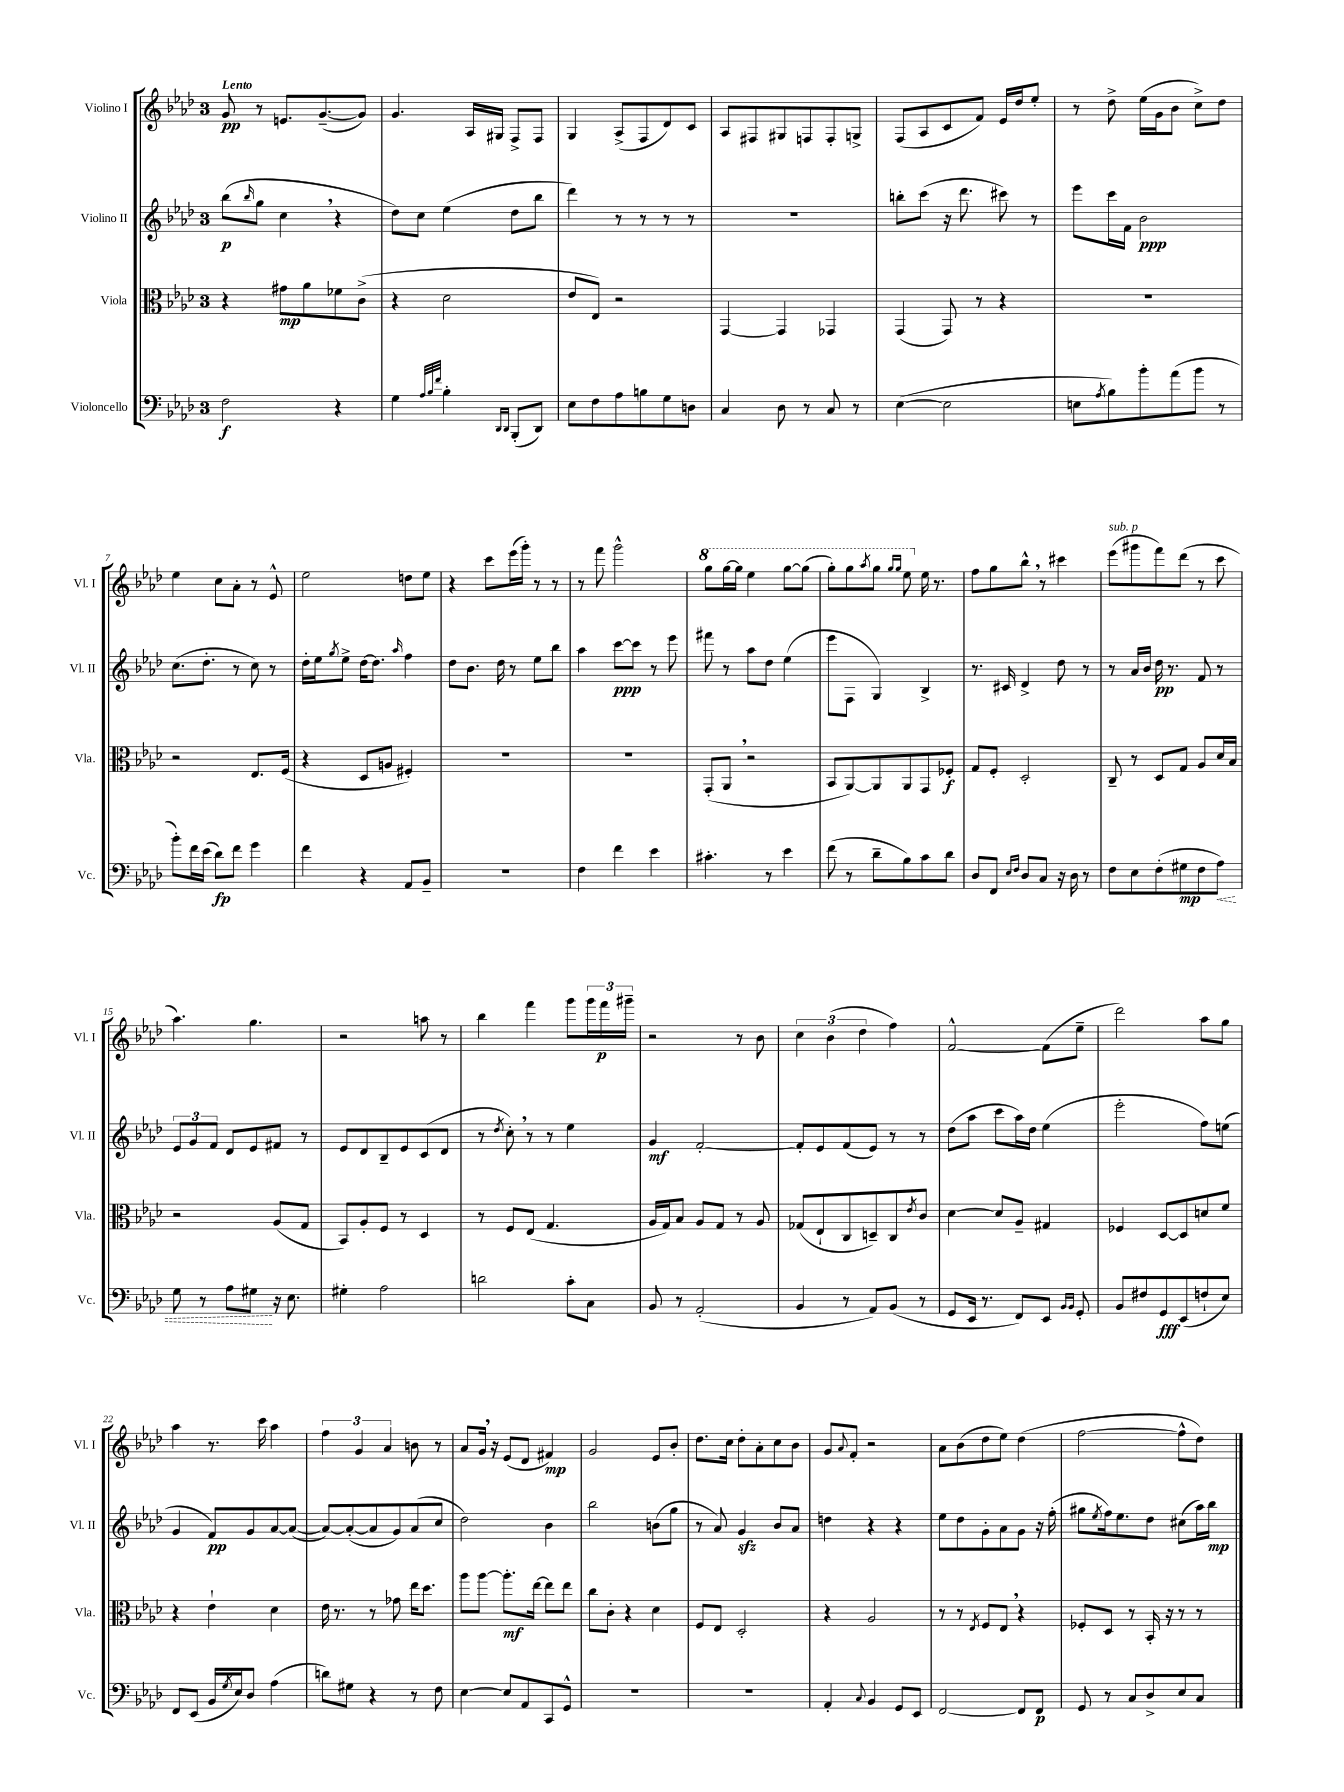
<<
\new StaffGroup <<
\new Staff = "s0" \with { instrumentName = "Violino I" shortInstrumentName = "Vl. I" } {
    \clef treble \key aes \major \once \override Staff.TimeSignature.style = #'single-digit \time 3/4 \tempo "Lento"
    g'8\pp r8 e'8. g'8.~--( g'8) |
    g'4. aes16 gis16 f8-> f8 |
    g4 aes8->( f8 des'8) c'8 |
    aes8 fis8 gis8 f8 f8-. g8-> |
    f8( aes8 c'8 f'8) ees'16 des''16 ees''8-. |
    r8 des''8-> ees''16( g'16 bes'8 c''8->) des''8 |
    ees''4 c''8 aes'8-. r8 ees'8-^ |
    ees''2 d''8 ees''8 |
    r4 c'''8 ees'''16( g'''16-.) r8 r8 |
    r8 f'''8 g'''2-^ |
    \ottava #1 g'''8 g'''16~ g'''16 ees'''4 g'''8~ g'''8( |
    g'''8-.) g'''8 \acciaccatura { aes'''8 } g'''8 \grace { g'''16 g'''16 } ees'''8 \ottava #0 ees''16 r8. |
    f''8 g''8 bes''8-^ \breathe r8 cis'''4 |
    ees'''8^\markup { \italic "sub. p" }( gis'''8 f'''8) des'''8( r8 c'''8 |
    aes''4.) g''4. |
    r2 a''8 r8 |
    bes''4 f'''4 g'''8 \tuplet 3/2 { g'''16 f'''16\p gis'''16-- } |
    r2 r8 bes'8 |
    \tuplet 3/2 { c''4 bes'4( des''4 } f''4) |
    f'2~-^ f'8( ees''8-- |
    des'''2) aes''8 g''8 |
    aes''4 r8. c'''16 aes''4 |
    \tuplet 3/2 { f''4 g'4 aes'4 } b'8 r8 |
    aes'8 g'16 \breathe r16 ees'8( des'8 fis'4\mp) |
    g'2 ees'8 bes'8-. |
    des''8. c''16 des''8-. aes'8-. c''8 bes'8 |
    g'8 \appoggiatura { aes'8 } f'8-. r2 |
    aes'8 bes'8( des''8 ees''8) des''4( |
    f''2~ f''8-^ des''8) \bar "|." |
}
\new Staff = "s1" \with { instrumentName = "Violino II" shortInstrumentName = "Vl. II" } {
    \clef treble \key aes \major \once \override Staff.TimeSignature.style = #'single-digit \time 3/4
    bes''8\p( \grace { bes''16 } g''8 c''4 \breathe r4 |
    des''8) c''8 ees''4( des''8 bes''8 |
    des'''4) r8 r8 r8 r8 |
    R2. |
    b''8-. c'''8( r16 des'''8. cis'''8) r8 |
    ees'''8 c'''16 f'16 bes'2\ppp |
    c''8.( des''8.-. r8 c''8) r8 |
    des''16-. ees''16 \acciaccatura { g''8 } ees''8-> des''16~ des''8. \grace { aes''16 } f''4 |
    des''8 bes'8. des''16 r8 ees''8 bes''8 |
    aes''4 c'''8~\ppp c'''8 r8 ees'''8 |
    fis'''8 r8 aes''8 des''8 ees''4( |
    ees'''8 f8 g4) bes4-> |
    r8. cis'16 des'4-> des''8 r8 |
    r8 aes'16 bes'16 des''16\pp r8. f'8 r8 |
    \tuplet 3/2 { ees'8 g'8 f'8 } des'8 ees'8 fis'8 r8 |
    ees'8 des'8 bes8-- ees'8 c'8( des'8 |
    r8 \acciaccatura { des''8 } c''8-.) \breathe r8 r8 ees''4 |
    g'4\mf f'2~-. |
    f'8-. ees'8 f'8( ees'8) r8 r8 |
    des''8( aes''8 c'''8 aes''16) des''16 ees''4( |
    ees'''2-. f''8) e''8( |
    g'4 f'8\pp) g'8 aes'8~ aes'8~( |
    aes'8~) aes'8~-.( aes'8 g'8) aes'8( c''8 |
    des''2) bes'4 |
    bes''2 b'8( g''8 |
    r8 aes'8) g'4\sfz bes'8 aes'8 |
    d''4 r4 r4 |
    ees''8 des''8 g'8-. aes'8 g'8 r16 f''16-.( |
    gis''8 \acciaccatura { ees''8 } f''16) ees''8. des''8 cis''8( aes''16) bes''16\mp \bar "|." |
}
\new Staff = "s2" \with { instrumentName = "Viola" shortInstrumentName = "Vla." } {
    \clef alto \key aes \major \once \override Staff.TimeSignature.style = #'single-digit \time 3/4
    r4 gis'8\mp aes'8 fes'8 c'8->( |
    r4 des'2 |
    ees'8 ees8) r2 |
    g,4~ g,4 ges,4 |
    g,4( g,8) r8 r4 |
    R2. |
    r2 ees8. f16( |
    r4 des8 a8 fis4-.) |
    R2. |
    R2. |
    g,8-.( aes,8 \breathe r2 |
    bes,8 aes,8~) aes,8 aes,8 g,8 fes8-.\f |
    g8 f8-. des2-. |
    c8-- r8 des8 g8 aes8 des'16 bes16 |
    r2 aes8( g8 |
    bes,8) aes8-. f8 r8 des4 |
    r8 f8 ees8( g4. |
    aes16 g16) bes8 aes8 g8 r8 aes8 |
    ges8( ees8-! c8 d8--) c8 \acciaccatura { ees'8 } c'8 |
    des'4~ des'8 aes8-- gis4 |
    fes4 des8~ des8 d'8 f'8 |
    r4 ees'4-! des'4 |
    ees'16 r8. r8 ges'8 ees''16 des''8. |
    aes''8 aes''8~ aes''8.-.\mf ees''16~ ees''8 ees''8 |
    c''8 c'8-. r4 des'4 |
    f8 ees8 des2-. |
    r4 aes2 |
    r8 r8 \acciaccatura { ees8 } f8 ees8 \breathe r4 |
    fes8-. des8 r8 bes,16-. r16 r8 r8 \bar "|." |
}
\new Staff = "s3" \with { instrumentName = "Violoncello" shortInstrumentName = "Vc." } {
    \clef bass \key aes \major \once \override Staff.TimeSignature.style = #'single-digit \time 3/4
    f2\f r4 |
    g4 \grace { aes32 bes32 f'32 } bes4-. \grace { des,16 des,16 } bes,,8-.( des,8) |
    ees8 f8 aes8 b8 g8 d8 |
    c4 des8 r8 c8 r8 |
    ees4~( ees2 |
    e8 \acciaccatura { aes8 } bes8) bes'8-. aes'8( bes'8 r8 |
    bes'8-.) f'16 ees'16( des'8\fp) f'8 g'4 |
    f'4 r4 aes,8 bes,8-- |
    R2. |
    f4 f'4 ees'4 |
    cis'4.-. r8 ees'4 |
    f'8( r8 des'8-- bes8) c'8 des'8 |
    des8 f,8 \grace { ees16 f16 } des8 c8 r16 des16 r8 |
    f8 ees8 f8-.( gis8\mp f8 \once \override Hairpin.style = #'dashed-line aes8\<) |
    g8 r8 aes8 gis8\! r16 ees8. |
    gis4-. aes2 |
    d'2 c'8-. c8 |
    bes,8 r8 aes,2-.( |
    bes,4 r8 aes,8) bes,8( r8 |
    g,8 ees,16 r8. f,8) ees,8 \grace { bes,16 bes,16 } g,8-. |
    bes,8 fis8 g,8\fff ees,8( f8-! ees8) |
    f,8 ees,8( bes,16 \acciaccatura { g8 } ees16) des8 aes4( |
    d'8) gis8 r4 r8 f8 |
    ees4~ ees8 aes,8 c,8 g,8-^ |
    R2. |
    R2. |
    aes,4-. \appoggiatura { c8 } bes,4 g,8 ees,8 |
    f,2~ f,8 f,8\p |
    g,8 r8 c8 des8-> ees8 c8 \bar "|." |
}
>>
>>
